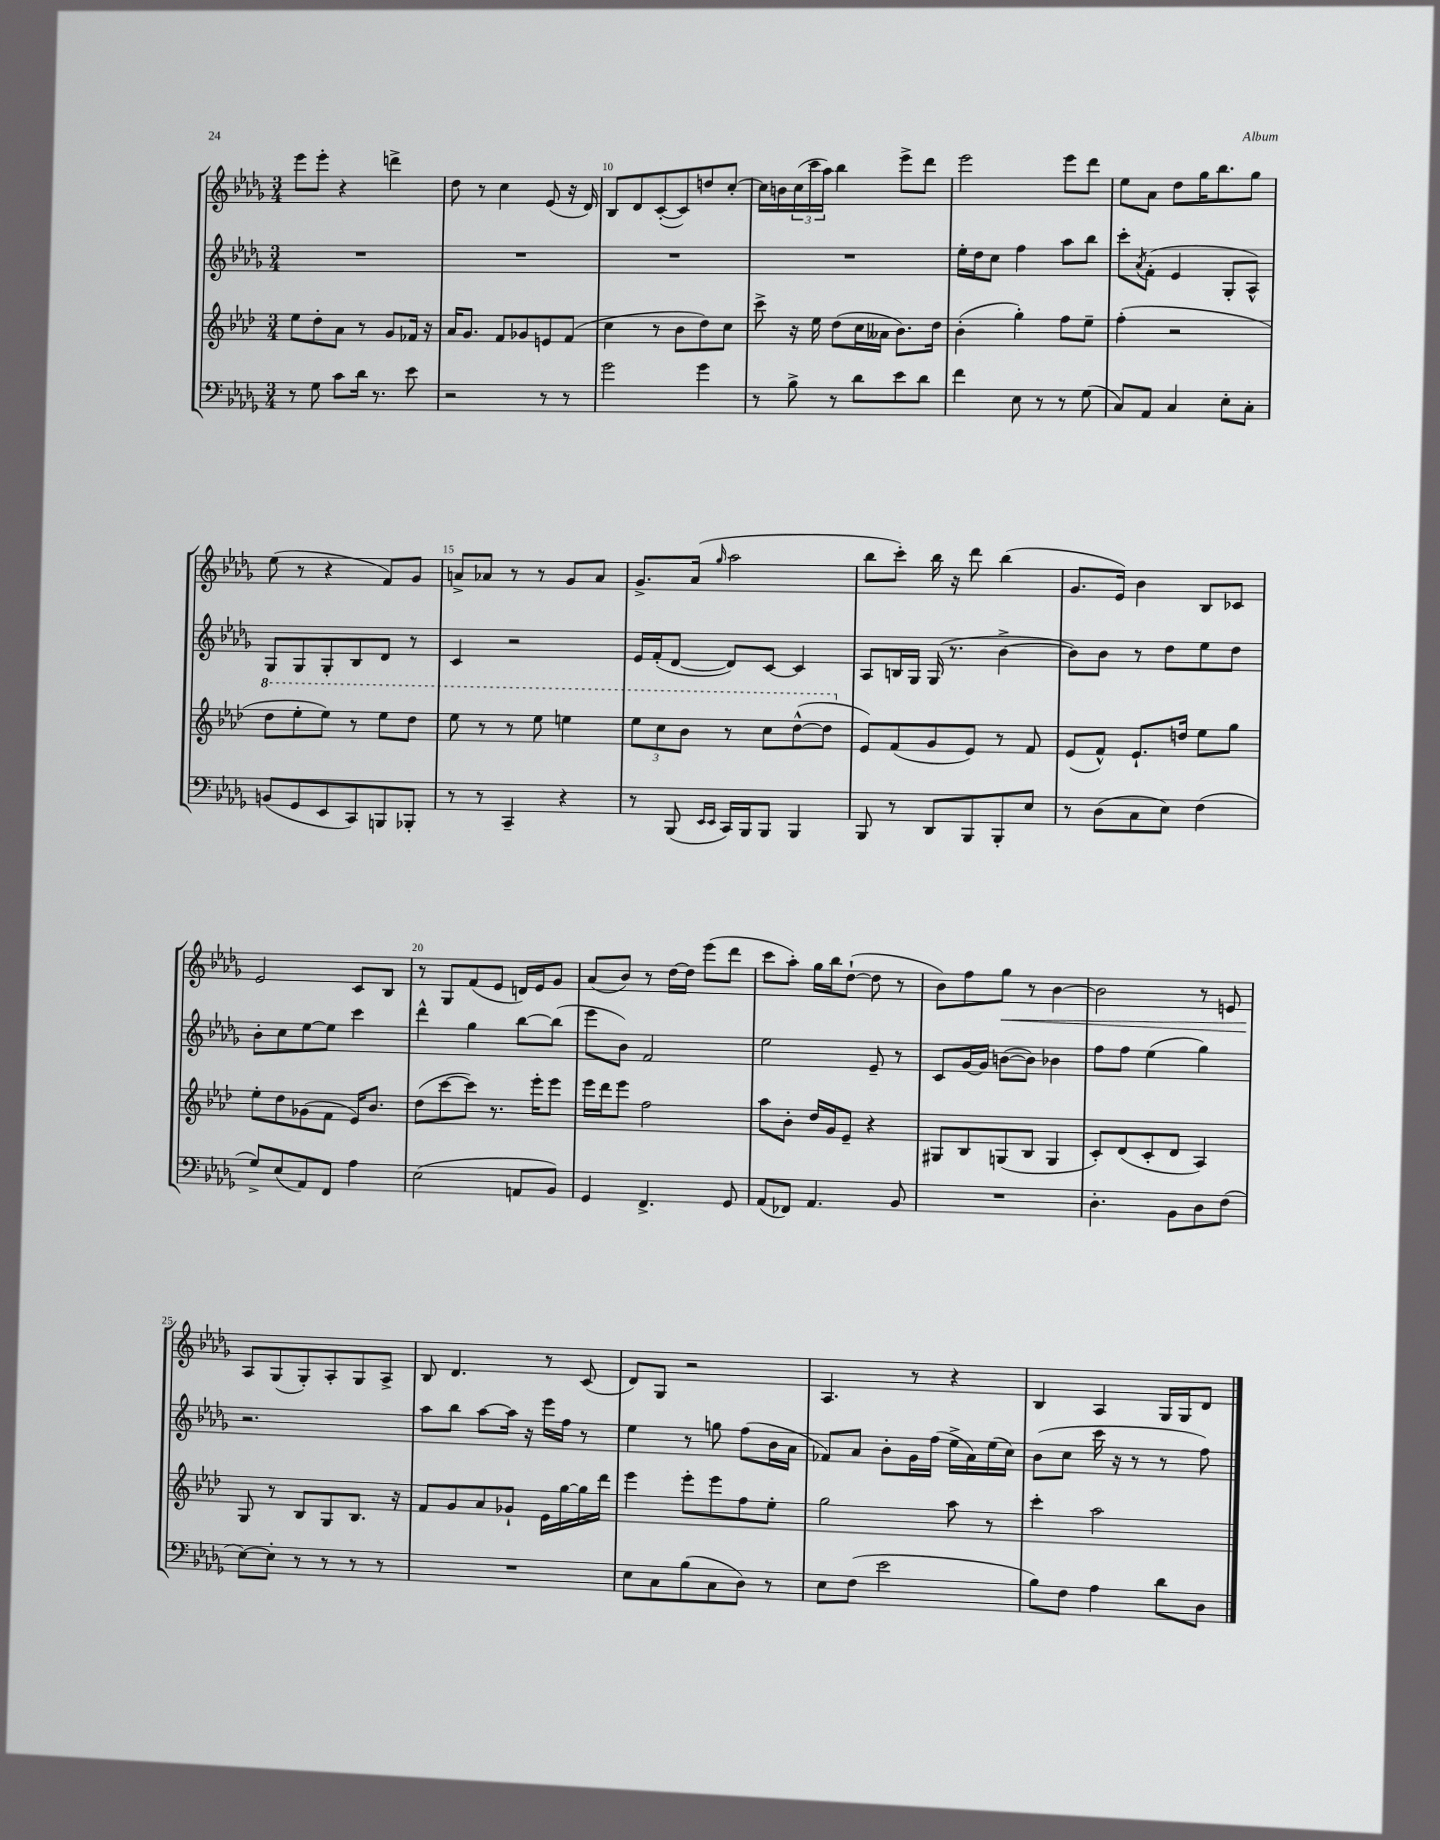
<<
\new StaffGroup <<
\new Staff = "s0" {
    \clef treble \key des \major \numericTimeSignature \time 3/4
    ees'''8 ees'''8-. r4 d'''4-> |
    des''8 r8 c''4 ees'8( r16 des'16) |
    bes8 des'8 c'8~-.( c'8) d''8 c''8~-. |
    c''16 b'16 \tuplet 3/2 { c''16( c'''16 aes''16) } bes''4 ees'''8-> des'''8 |
    ees'''2 ees'''8 des'''8 |
    ees''8 aes'8 des''8 ges''16 bes''8. ges''8 |
    ees''8( r8 r4 f'8) ges'8 |
    a'8-> aes'8 r8 r8 ges'8 aes'8 |
    ges'8.-> aes'16( \grace { ges''16 } aes''2 |
    bes''8 c'''8-.) bes''16 r16 des'''8 bes''4( |
    ges'8. ees'16) bes'4 bes8 ces'8 |
    ees'2 c'8 bes8 |
    r8 ges8 f'8( ees'8 d'16) ees'16 ges'8 |
    aes'8( bes'8) r8 des''16~ des''16 ees'''8( des'''8 |
    c'''8 aes''8-.) ges''16 bes''16 des''8~-!( des''8 r8 |
    bes'8) f''8 ges''8\< r8 bes'4~ |
    bes'2 r8 e'8 |
    aes8\! ges8( ges8-.) aes8-. ges8 aes8-> |
    bes8 des'4. r8 c'8( |
    des'8) ges8 r2 |
    aes4. r8 r4 |
    bes4 aes4 ges16 ges16 des'8 \bar "|." |
}
\new Staff = "s1" {
    \clef treble \key des \major \numericTimeSignature \time 3/4
    R2. |
    R2. |
    R2. |
    R2. |
    ees''16-. des''16 c''8 f''4 aes''8 bes''8 |
    c'''8-. \acciaccatura { aes'8 } f'8-.( ees'4 ges8-. aes8-^) |
    ges8 ges8 ges8-. bes8 des'8 r8 |
    c'4 r2 |
    ees'16 f'16-.( des'8~ des'8) c'8~ c'4 |
    aes8 b16 ges16 ges16( r8. bes'4~-> |
    bes'8) bes'8 r8 des''8 ees''8 des''8 |
    bes'8-. c''8 ees''8~ ees''8 c'''4 |
    des'''4-^ ges''4 bes''8~ bes''8( |
    ees'''8 bes'8) f'2 |
    ees''2 ees'8-- r8 |
    c'8 ges'16~ ges'16 b'8~( b'8) bes'4 |
    f''8 f''8 ees''4( ges''4) |
    r2. |
    aes''8 bes''8 aes''8~ aes''16 r16 ees'''16 f''16 r8 |
    ees''4 r8 g''8 f''8( bes'16 aes'16 |
    fes'8) aes'8 bes'8-. ges'16 f''16( ees''16-> aes'16) ees''16( c''16) |
    bes'8( c''8 c'''16 r16 r8 r8 f''8) \bar "|." |
}
\new Staff = "s2" {
    \clef treble \key aes \major \numericTimeSignature \time 3/4
    ees''8 des''8-. aes'8 r8 g'8 fes'16 r16 |
    aes'16 g'8. f'8 ges'8 e'8 f'8( |
    c''4 r8 bes'8 des''8) c''8 |
    c'''8-> r16 ees''16 des''8( c''16 aeses'16 bes'8.) des''16 |
    bes'4-.( g''4-.) f''8 ees''8-- |
    f''4-.( r2 |
    \ottava #1 des'''8 ees'''8-. ees'''8) r8 ees'''8 des'''8 |
    ees'''8 r8 r8 ees'''8 e'''4 |
    \tuplet 3/2 { ees'''8 c'''8 bes''8 } r8 c'''8 des'''8~-^( des'''8 \ottava #0 |
    ees'8) f'8( g'8 ees'8) r8 f'8 |
    ees'8( f'8-^) ees'8.-! d''16 ees''8 g''8 |
    ees''8-. des''8 ges'8( f'8 ees'16) bes'8. |
    des''8( c'''8~ c'''8) r8. ees'''16-. ees'''8 |
    ees'''16 des'''16 ees'''8 f''2 |
    aes''8 bes'8-. des''16 g'16 ees'8-- r4 |
    gis8 bes8 g8( bes8 g4 |
    c'8-.) des'8( c'8-. des'8 aes4) |
    g8 r8 bes8 g8 bes8. r16 |
    f'8 g'8 aes'8 ges'8-! ees'16 g''16~ g''16 des'''16 |
    ees'''4 ees'''8-. ees'''8 f''8 ees''8-. |
    g''2 aes''8 r8 |
    c'''4-. aes''2 \bar "|." |
}
\new Staff = "s3" {
    \clef bass \key des \major \numericTimeSignature \time 3/4
    r8 ges8 c'8 des'16 r8. ees'8 |
    r2 r8 r8 |
    ges'2 ges'4 |
    r8 bes8-> r8 des'8 ees'8 des'8 |
    f'4 ees8 r8 r8 ges8( |
    c8) aes,8 c4 ees8-. c8-. |
    b,8( ges,8 ees,8 c,8) b,,8 bes,,8-. |
    r8 r8 c,4-- r4 |
    r8 bes,,8( \grace { ees,16 ees,16 } c,16) bes,,16 bes,,8 bes,,4 |
    bes,,8 r8 des,8 bes,,8 bes,,8-. ees8 |
    r8 des8( c8 ees8) f4( |
    ges8->) ees8( aes,8) f,8 aes4 |
    ees2( a,8 bes,8) |
    ges,4 f,4.-> ges,8 |
    aes,8( fes,8) aes,4. bes,8 |
    R2. |
    des4.-. bes,8 des8 f8( |
    ees8~) ees8-. r8 r8 r8 r8 |
    R2. |
    ees8 c8 bes8( c8 des8) r8 |
    ees8 f8( ees'2 |
    bes8) f8 aes4 des'8 des8 \bar "|." |
}
>>
>>
\layout { \context { \Score currentBarNumber = #8 \override BarNumber.break-visibility = ##(#f #t #t) barNumberVisibility = #(every-nth-bar-number-visible 5) } }
